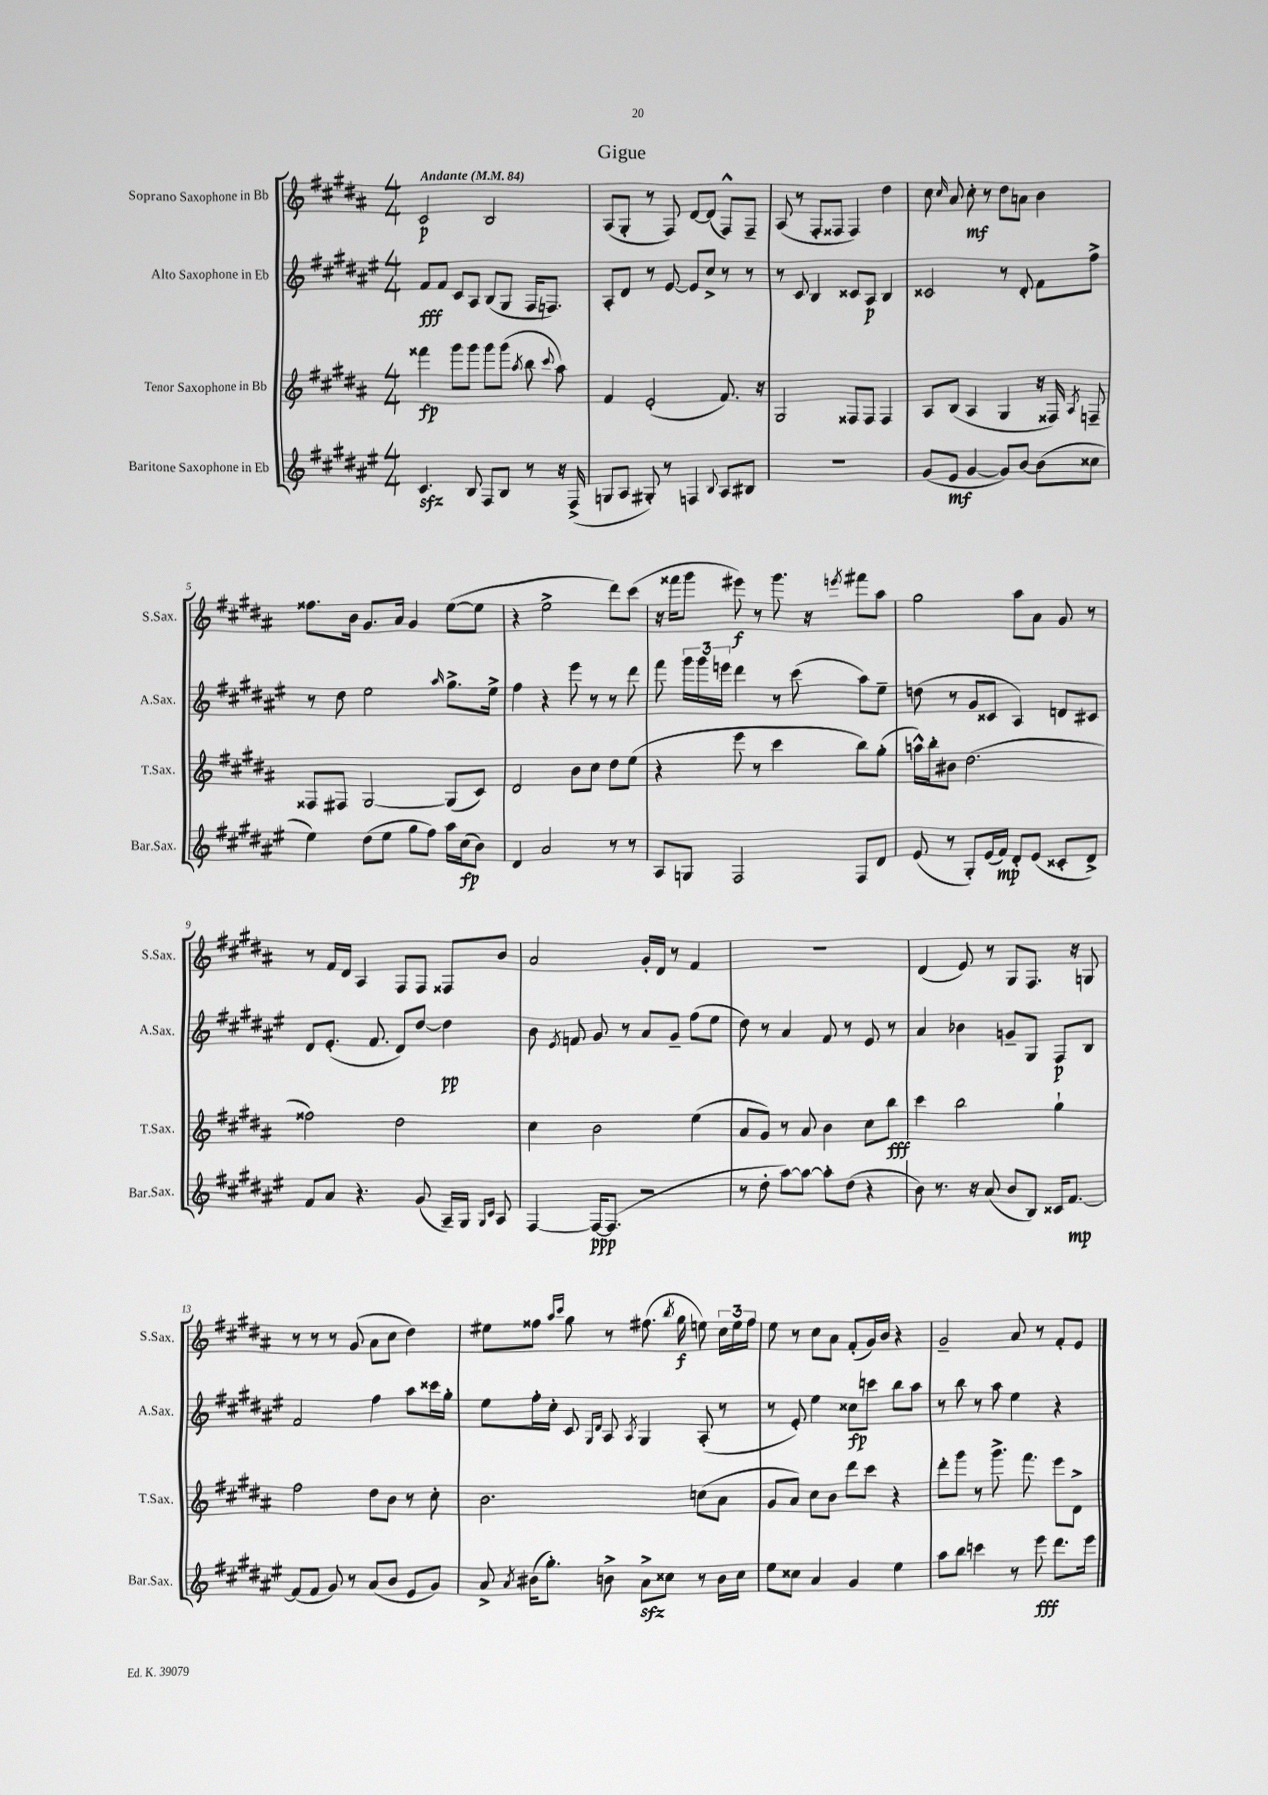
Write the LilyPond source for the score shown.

\header { title = "Gigue" }
<<
\new StaffGroup <<
\new Staff = "s0" \with { instrumentName = "Soprano Saxophone in Bb" shortInstrumentName = "S.Sax." } {
    \clef treble \key b \major \numericTimeSignature \time 4/4 \tempo "Andante" 4 = 84
    \autoBeamOff cis'2\p b2 |
    ais8[( gis8]-. r8 fis8) dis'8[~ dis'8]( fis8[-^) fis8]-- |
    ais8( r8 fis8[-. fisis8] fisis4) dis''4 |
    cis''8 \grace { cis''16 } ais'8 cis''8-.\mf r8 dis''8[ a'8] b'4 |
    fisis''8.[ b'16] gis'8.[ ais'16] gis'4 e''8[~( e''8] |
    r4 e''2-> dis'''8[) cis'''8]( |
    r16 fisis'''16[ gis'''8] eis'''8\f) r8 gis'''8. r16 \acciaccatura { e'''8 } fis'''8[ ais''8] |
    gis''2 ais''8[ ais'8] gis'8 r8 |
    r8 fis'16[ dis'16] ais4 fis8[ fis8] fisis8[ b'8] |
    ais'2 gis'16[-. dis'16] r8 fis'4 |
    R1 |
    dis'4( e'8) r8 gis8[ fis8.] r16 g8 |
    r8 r8 r8 gis'8( ais'8[ cis''8] dis''4) |
    eis''8[ fisis''8] \grace { ais''16[ cis'''16] } gis''8 r8 fis''8.( \acciaccatura { b''8 } gis''16\f e''8) \tuplet 3/2 { cis''16[ e''16 fis''16] } |
    e''8 r8 cis''8[ ais'8] fis'8[-.( gis'16) b'16] r4 |
    gis'2-- ais'8 r8 fis'8[-. e'8] \bar "|." |
}
\new Staff = "s1" \with { instrumentName = "Alto Saxophone in Eb" shortInstrumentName = "A.Sax." } {
    \clef treble \key fis \major \numericTimeSignature \time 4/4
    \autoBeamOff fis'8[\fff fis'8] cis'8[ ais8] b8[( gis8] fis16[ f8.]) |
    ais8[-. dis'8] r8 eis'8~ eis'8[ cis''8]-> r8 r8 |
    r8 cis'8 b4 cisis'8[ ais8]\p b4 |
    cisis'2 r8 dis'8-. fis'8[ fis''8]-> |
    r8 dis''8 eis''2 \grace { ais''16 } gis''8.[-> eis''16]-> |
    fis''4 r4 eis'''8 r8 r8 dis'''8 |
    fis'''8 \tuplet 3/2 { gis'''16[ gis'''16 e'''16] } dis'''4 r8 cis'''8( ais''8[) eis''8]-- |
    d''8( r8 gis'8[ cisis'8] ais4) d'8[ cis'8] |
    dis'8[ eis'8.]-.( fis'8. dis'8[) dis''8]~ dis''4\pp |
    b'8 \acciaccatura { eis'8 } f'8 gis'8 r8 ais'8[ gis'8]-- fis''8[( eis''8] |
    dis''8) r8 ais'4 fis'8 r8 eis'8 r8 |
    ais'4 bes'4 g'8[-- gis8] fis8[\p b8] |
    fis'2 fis''4 ais''8[ cisis'''16 gis''16]-. |
    eis''8[ fis''16-. cis''16]-. cis'8 \grace { gis16[ dis'16] } ais8 \acciaccatura { ais8 } gis4 ais8-.( r8 |
    r8 eis'8-.) eis''4 cisis''8[\fp c'''8] b''8[ ais''8] |
    r8 b''8 r8 ais''8 eis''4 r4 \bar "|." |
}
\new Staff = "s2" \with { instrumentName = "Tenor Saxophone in Bb" shortInstrumentName = "T.Sax." } {
    \clef treble \key b \major \numericTimeSignature \time 4/4
    \autoBeamOff fisis'''4\fp gis'''8[ gis'''8] gis'''8[ gis'''8]( \acciaccatura { ais''8 } b''8 \appoggiatura { cis'''8 } ais''8) |
    fis'4 e'2-.( fis'8.) r16 |
    gis2 fisis8[ fisis8] fisis4 |
    ais8[ b8]( ais4 gis4 r16 fisis16) \acciaccatura { ais8 } f8-- |
    fisis8[ fis8] gis2~ gis8[( cis'8]) |
    dis'2 b'8[ cis''8] dis''8[ e''8]( |
    r4 e'''8 r8 cis'''4 b''8[) gis''8]-.( |
    a''16[-^) b''16-. bis'8] dis''2.( |
    fisis''2) dis''2 |
    cis''4 b'2 e''4( |
    ais'8[ gis'8]) r8 ais'8 b'4 cis''8[ b''8]\fff |
    cis'''4 b''2 gis''4-! |
    fis''2 dis''8[ b'8] r8 cis''8-. |
    b'2. c''8[( ais'8] |
    gis'8[ ais'8]) cis''8[ b'8] dis'''8[ cis'''8] r4 |
    dis'''8[-. gis'''8] r8 gis'''8.-> fis'''8. e'''8[ dis'8]-> \bar "|." |
}
\new Staff = "s3" \with { instrumentName = "Baritone Saxophone in Eb" shortInstrumentName = "Bar.Sax." } {
    \clef treble \key fis \major \numericTimeSignature \time 4/4
    \autoBeamOff cis'4.\sfz b8 fis8[ b8] r8 r16 fis16->( |
    g8[ ais8] gis8-.) r8 f4 \appoggiatura { b8 } ais8[ bis8] |
    R1 |
    gis'8[( eis'8]\mf gis'4~ gis'8[) b'8]~ b'8[( cisis''8] |
    eis''4) dis''8[( eis''8] gis''8[ fis''8]) ais''16[ cis''16\fp( b'8]) |
    dis'4 ais'2 r8 r8 |
    ais8[ g8] fis2 fis8[ dis'8] |
    eis'8( r8 gis8[-.) eis'16( fis'16]\mp) dis'8[-. eis'8]( cisis'8[-. dis'8]->) |
    fis'8[ ais'8] r4. gis'8( ais16[--) gis16] \grace { gis16[ cis'16] } ais8 |
    fis4~ fis16[~\ppp fis8.]( r2 |
    r8 dis''8-. ais''8[~) ais''8]~ ais''8[-. dis''8]( r4 |
    b'8) r8. r16 ais'8( b'8[ b8]) cisis'16[ fis'8.]~\mp |
    fis'8[( fis'8] gis'8) r8 ais'8[( b'8] eis'8[ gis'8]) |
    ais'8-> \acciaccatura { ais'8 } bis'16[( gis''8.]-.) b'8-> ais'8[->\sfz cisis''8] r8 b'16[ cisis''16] |
    eis''8[ cisis''8] ais'4 gis'4 eis''4 |
    ais''8[ b''8] c'''4 r8 eis'''8\fff dis'''8.[ eis'''16] \bar "|." |
}
>>
>>
